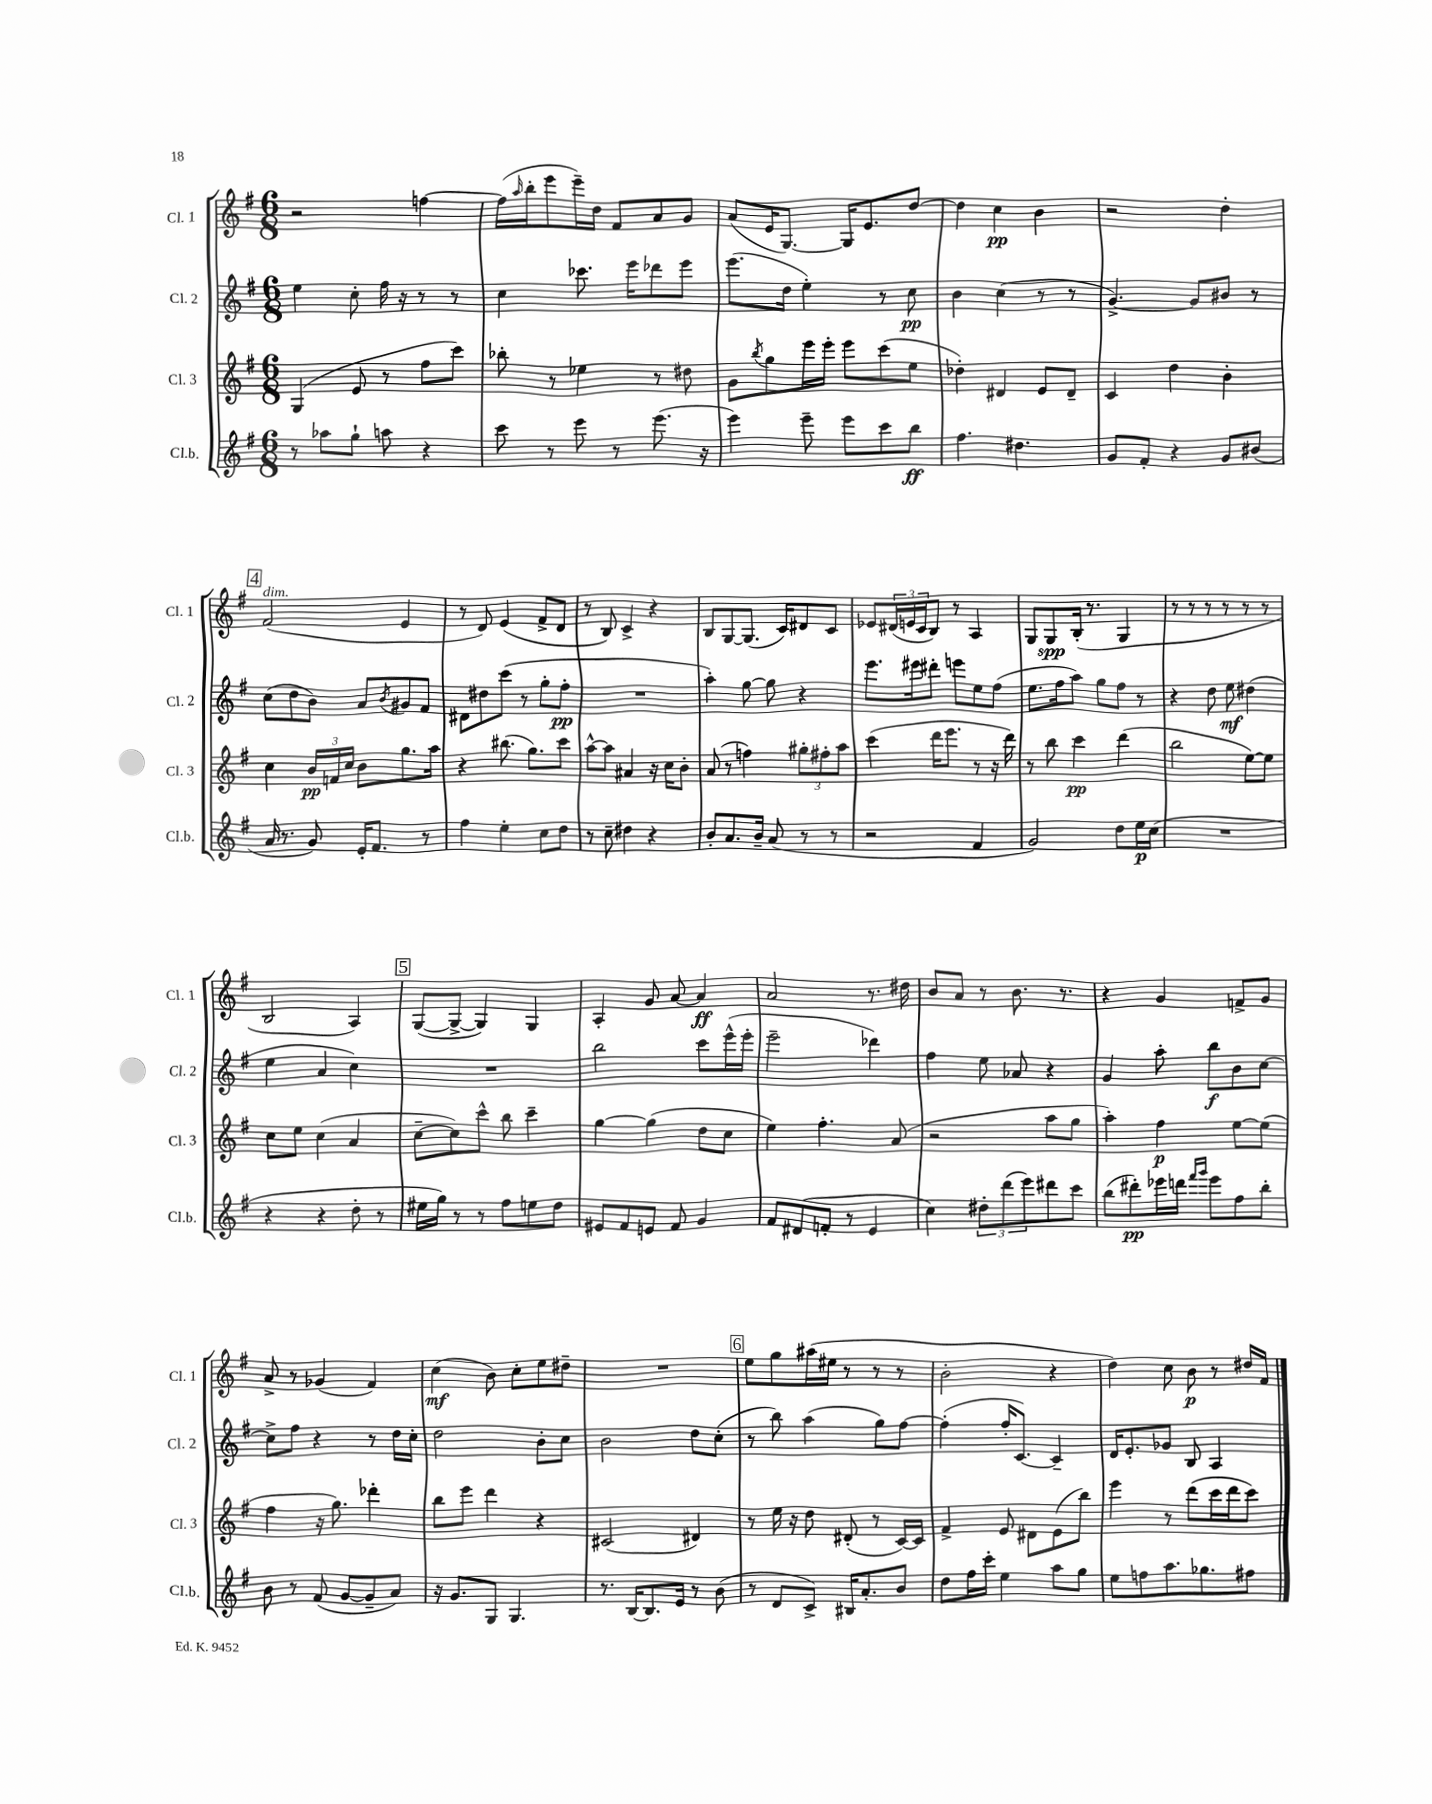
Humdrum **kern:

**kern	**kern	**kern	**kern
*staff4	*staff3	*staff2	*staff1
*clefG2	*clefG2	*clefG2	*clefG2
*k[f#]	*k[f#]	*k[f#]	*k[f#]
*M6/8	*M6/8	*M6/8	*M6/8
8r	(4G	4ee	2r
8aa-	.	.	.
8gg`	8e	8cc'	.
8aa	8r	16ff#	.
.	.	16r	.
4r	8ff#	8r	[4ff
.	8ccc)	8r	.
=	=	=	=
8ccc	8bb-'	4cc	(16ff]
.	.	.	16qqaa
.	.	.	16bb'
8r	8r	.	8eee
8eee	4ee-	8.ccc-	16eee~)
.	.	.	16dd
8r	.	.	8f#
.	.	16eee	.
(8.eee	8r	8ddd-	8a
.	8dd#	8eee	8g
16r	.	.	.
=	=	=	=
4eee)	8g	(8.eee	(8a
.	8qbb	.	.
.	8gg	.	16e
.	.	16dd	[8.G)
8eee~	16eee	4ee')	.
.	16eee'	.	.
8eee	8eee	.	16G]
.	.	.	8.e
8ccc	(8ccc	8r	.
8bb	8ee	8cc	[8dd
=	=	=	=
4.ff#	4dd-')	4b	4dd]
.	4d#	(4cc	4cc
4.dd#	.	.	.
.	8e	8r	4b
.	8d#~	8r	.
=	=	=	=
8g	4c	[4.g^)	2r
8f#'	.	.	.
4r	4dd	.	.
.	.	8g]	.
8g	4b'	8b#	4dd'
(8b#	.	8r	.
=	=	=	=
16a	4cc	(8cc	(2f#
8.r	.	.	.
.	.	8dd	.
8g)	24b	8b)	.
.	24f	.	.
.	24cc	.	.
16e'	8b	8a	.
8.f#	.	.	.
.	.	8qb	.
.	8.gg	8g#	4e
8r	.	8f#	.
.	16aa	.	.
=	=	=	=
4ff#	4r	8d#	8r
.	.	8dd#	8d)
4ee'	(8.bb#	(8ccc	(4e
.	.	8r	.
.	8.gg)	.	.
8cc	.	8gg'	8f#^
8dd	8ccc	8ff#'	8d
=	=	=	=
8r	[8aa^^	2.r	8r
8cc~	8aa]	.	8B)
4dd#	4a#	.	4c^
4r	16r	.	4r
.	16cc	.	.
.	8b'	.	.
=	=	=	=
8b'	(8a	4aa')	8B
8.a	8r	.	[8G
.	4ff)	[8gg	(8.G]
16b~	.	.	.
(8a	.	8gg]	.
.	.	.	16c)
8r	12gg#'	4r	8d#
.	12ff#'	.	.
8r	.	.	8c
.	12aa	.	.
=	=	=	=
2r	(4ccc	8.eee	8e-
.	.	.	(24d#
.	.	.	24e
.	.	16eee#	.
.	.	.	24c
.	16ddd	8ddd#'	8B)
.	8.eee	.	.
.	.	8eee	8r
4f#	8r	8ee	4A
.	16r	(8ff#	.
.	16ddd)	.	.
=	=	=	=
2g)	8r	8.ee	8G
.	8bb	.	8G
.	.	16ff#	.
.	4ccc	8aa)	(16B'
.	.	.	8.r
.	.	8gg	.
8dd	(4ddd	8ff#	4G
16ee	.	8r	.
(16cc	.	.	.
=	=	=	=
2.r	2bb	4r	8r
.	.	.	8r
.	.	8dd	8r
.	.	8ee	8r
.	[8ee)	(4dd#	8r
.	8ee]	.	8r
=	=	=	=
4r	8cc	4ee	2B
.	8ee	.	.
4r	(4cc	4a	.
8dd'	4a	4cc)	4A)
8r	.	.	.
=	=	=	=
16ee#	[8cc~	2.r	([8G
16gg)	.	.	.
8r	8cc])	.	8G^_
8r	8ccc^^	.	4G])
8ff#	8bb	.	.
8ee	4ccc~	.	4G
8dd	.	.	.
=	=	=	=
8e#	[4gg	2bb	4A'
8f#	.	.	.
8e	(4gg]	.	8g
8f#	.	.	[8a
4g	8dd	8ccc	4a]
.	8cc	(16eee^^	.
.	.	16eee'	.
=	=	=	=
8f#	4ee)	2eee~	2a
(8d#	.	.	.
8f'	4.ff#'	.	.
8r	.	.	.
4e	.	4ddd-)	8.r
.	(8a	.	.
.	.	.	16dd#
=	=	=	=
4cc)	2r	4ff#	8b
.	.	.	8a
12dd#'	.	8ee	8r
(12ddd	.	.	.
.	.	8a-	8.b
12eee)	.	.	.
8ddd#	8aa	4r	.
.	.	.	8.r
8ccc	8gg	.	.
=	=	=	=
(8bb	4aa')	4g	4r
8ddd#')	.	.	.
16eee-	4ff#	8aa'	4g
16ddd	.	.	.
16qqfff#	.	.	.
16qqggg	.	.	.
8eee-	.	8bb	.
8ff#	[8ee	8b	8f^
8bb'	(8ee]	[8cc	8g
=	=	=	=
8b	4ff#	8cc^]	8a^
8r	.	8ff#	8r
(8f#	16r	4r	(4g-
.	8.gg)	.	.
[8g	.	.	.
8g~]	4ddd-'	8r	4f#)
8a)	.	16dd	.
.	.	16cc'	.
=	=	=	=
16r	8bb	2dd	(4cc
8.g	.	.	.
.	8eee	.	.
8G	4ddd	.	8b)
4.G	.	.	8cc'
.	4r	8b'	8ee
.	.	8cc	8dd#~
=	=	=	=
8.r	(2c#	2b	2.r
[16B	.	.	.
8.B]	.	.	.
16e	.	.	.
8r	4d#)	8dd	.
(8b	.	(8cc'	.
=	=	=	=
8r	8r	8r	8ee
8d	16ee	8bb)	8gg
.	16r	.	.
8c^)	8dd	(4aa	(16aa#
.	.	.	16ee#
16B#	(8d#'	.	8r
8.a'	.	.	.
.	8r	8gg)	8r
8b	[16c)	[8ff#	8r
.	16c]	.	.
=	=	=	=
8dd	4f#^	(4ff#']	2b'
16ff#	.	.	.
16ccc'	.	.	.
4ee	8e	16ff#'	.
.	.	[8.c)	.
.	8d#	.	.
8aa	(8e	4c~]	4r
8gg	8bb)	.	.
=	=	=	=
8ee	4eee	16d	4dd)
.	.	8.e'	.
8ff	.	.	.
8.aa	8r	8g-	8cc
.	(8ddd	8B	8b
8.gg-	.	.	.
.	16ccc	4A	8r
.	16ddd	.	.
8ff#	8ccc)	.	16dd#
.	.	.	16f#
==	==	==	==
*-	*-	*-	*-
